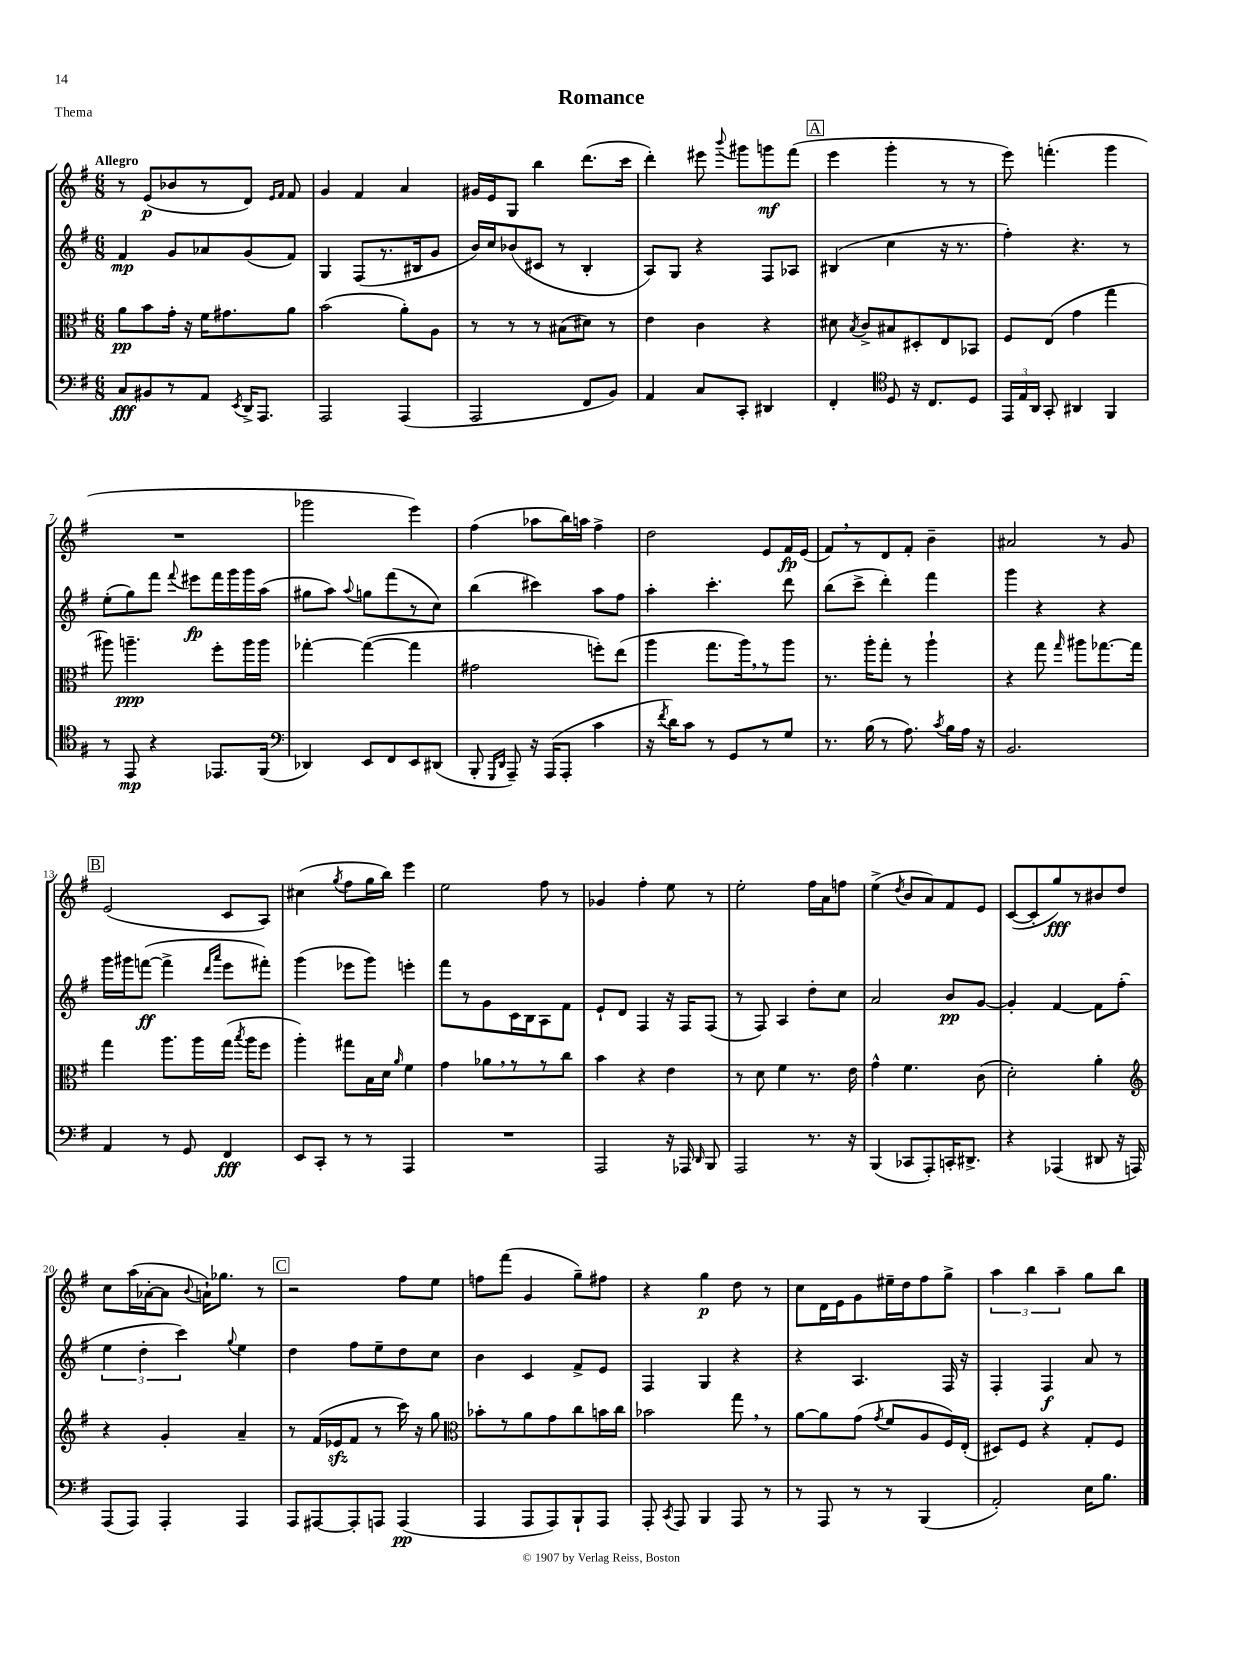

**kern	**dynam	**kern	**dynam	**kern	**dynam	**kern	**dynam
*part4	*part4	*part3	*part3	*part2	*part2	*part1	*part1
*staff4	*staff4	*staff3	*staff3	*staff2	*staff2	*staff1	*staff1
*clefF4	*	*clefC3	*	*clefG2	*	*clefG2	*
*k[f#]	*	*k[f#]	*	*k[f#]	*	*k[f#]	*
*M6/8	*	*M6/8	*	*M6/8	*	*M6/8	*
=1	=1	=1	=1	=1	=1	=1	=1
!	!	!	!	!	!	!LO:TX:a:B:t=Allegro	!
8C/L	fff	8a\L	pp	4f#/	mp	8r	.
8BB#X/	.	8b\	.	.	.	(8e/L	p
8r	.	16g'\Jk	.	8g/L	.	8b-X/	.
.	.	16r	.	.	.	.	.
8AA/J	.	16f#\KL	.	8a-X/	.	8r	.
.	.	8.g#X\	.	.	.	.	.
8qEE/	.	.	.	.	.	.	.
16DD^/KL	.	.	.	(8g/	.	8d/J)	.
8.AAA/J	.	.	.	.	.	.	.
.	.	.	.	.	.	16qqe/LL	.
.	.	.	.	.	.	16qqf#/JJ	.
.	.	8a\J	.	8f#/J)	.	8f#/	.
=2	=2	=2	=2	=2	=2	=2	=2
2AAA/	.	(2b\	.	4G/	.	4g/	.
.	.	.	.	(8F#/L	.	4f#/	.
.	.	.	.	8.r	.	.	.
(4AAA/	.	8a'\L)	.	.	.	4a/	.
.	.	.	.	16B#X/k	.	.	.
.	.	8A\J	.	8g/J	.	.	.
=3	=3	=3	=3	=3	=3	=3	=3
2AAA/	.	8r	.	16b/LL)	.	16g#X/LL	.
.	.	.	.	16cc/J	.	16e/J	.
.	.	8r	.	(8b-X/	.	8G/J	.
.	.	8r	.	8c#X/J	.	4bb\	.
.	.	(8B#X\L	.	8r	.	.	.
8FF#/L	.	8d#X\J)	.	4B'/	.	(8.ddd\L	.
8BB/J)	.	8r	.	.	.	.	.
.	.	.	.	.	.	16ccc\Jk	.
=4	=4	=4	=4	=4	=4	=4	=4
4AA/	.	4e\	.	8A/L)	.	4ddd'\)	.
.	.	.	.	8G/J	.	.	.
8C/L	.	4c\	.	4r	.	8eee#X\	.
.	.	.	.	.	.	8qqbbb/	.
8CC'/J	.	.	.	.	.	8ggg#X\L	.
4DD#X/	.	4r	.	8F#/L	.	8gggn\	mf
.	.	.	.	8A-X/J	.	(8fff#\J	.
!!LO:REH:place=s1:t=A
=5	=5	=5	=5	=5	=5	=5	=5
4FF#'/	.	8d#X\	.	(4B#X/	.	4eee\	.
.	.	8qB/	.	.	.	.	.
.	.	8c^/L	.	.	.	.	.
*clefC4	*	*	*	*	*	*	*
8D/	.	8B#X/	.	4cc\	.	4ggg'\	.
16r	.	8D#X'/	.	.	.	.	.
8.C/L	.	.	.	.	.	.	.
.	.	8E/	.	16r	.	8r	.
.	.	.	.	8.r	.	.	.
8D/J	.	8BB-X/J	.	.	.	8r	.
=6	=6	=6	=6	=6	=6	=6	=6
24EE/LL	.	8F#/L	.	4ff#'\)	.	8eee\)	.
24E/	.	.	.	.	.	.	.
24AA/JJ	.	.	.	.	.	.	.
8GG'/	.	(8E/J	.	.	.	(4.fffn'\	.
4AA#X/	.	4g\	.	4.r	.	.	.
4FF#/	.	4gg\	.	.	.	4ggg\	.
.	.	.	.	8r	.	.	.
!!LO:LB:g=z
=7	=7	=7	=7	=7	=7	=7	=7
8r	.	8aa#X\)	.	(8ee'\L	.	2.r	.
8EE/	mp	4.aan~\	ppp	8gg\)	.	.	.
4r	.	.	.	8fff#\J	.	.	.
.	.	.	.	8qqfff#/	.	.	.
.	.	.	.	8eee#X\L	fp	.	.
8.EE-X/L	.	8ff#'\L	.	16fff#\L	.	.	.
.	.	.	.	16ggg\	.	.	.
.	.	16aa\L	.	16ggg\	.	.	.
(16FF#/Jk	.	16aa\JJ	.	(16aa\JJ	.	.	.
=8	=8	=8	=8	=8	=8	=8	=8
*clefF4	*	*	*	*	*	*	*
4DD-X/)	.	[4gg-X'\	.	8gg#X\L	.	2ggg-X\	.
.	.	.	.	8aa\J)	.	.	.
.	.	.	.	8qqaa/	.	.	.
8EE/L	.	(4gg-\_	.	8ggn\L	.	.	.
8FF#/	.	.	.	(8fff#\	.	.	.
8EE/	.	4gg-\]	.	8r	.	4eee\)	.
(8DD#X/J	.	.	.	8cc\J)	.	.	.
=9	=9	=9	=9	=9	=9	=9	=9
8BBB'/	.	2g#X\	.	(4bb\	.	(4ff#\	.
16qqGGG/LL	.	.	.	.	.	.	.
16qqDD/JJ	.	.	.	.	.	.	.
8AAA~/)	.	.	.	.	.	.	.
16r	.	.	.	4ccc#X\)	.	8aa-X\L	.
(16AAA/KL	.	.	.	.	.	.	.
8AAA'/J	.	.	.	.	.	16bb\L)	.
.	.	.	.	.	.	16aan\JJ	.
4c\	.	8ffn'\L)	.	8aa\L	.	4ff#^\	.
.	.	(8ee\J	.	8ff#\J	.	.	.
=10	=10	=10	=10	=10	=10	=10	=10
16r	.	4aa\	.	4aa'\	.	2dd\	.
8qf#/	.	.	.	.	.	.	.
16d\KL)	.	.	.	.	.	.	.
8c\J	.	.	.	.	.	.	.
8r	.	8.gg\L	.	4.ccc'\	.	.	.
8GG/L	.	.	.	.	.	.	.
.	.	16aa,\k)	.	.	.	.	.
8r	.	8r	.	.	.	8e/L	.
8G/J	.	8aa\J	.	8ddd\	.	16f#/L	fp
.	.	.	.	.	.	(16e/JJ	.
=11	=11	=11	=11	=11	=11	=11	=11
8.r	.	8.r	.	(8bb\L	.	8f#,/L)	.
.	.	.	.	8ccc^\J	.	8r	.
(16B\	.	16aa'\KL	.	.	.	.	.
8r	.	8gg'\J	.	4ddd'\)	.	8d/	.
8.A\)	.	8r	.	.	.	8f#'/J	.
.	.	4aa`\	.	4fff#\	.	4b~\	.
8qc/	.	.	.	.	.	.	.
16B\LL	.	.	.	.	.	.	.
16A\JJ	.	.	.	.	.	.	.
16r	.	.	.	.	.	.	.
=12	=12	=12	=12	=12	=12	=12	=12
2.BB/	.	4r	.	4ggg\	.	2a#X/	.
.	.	8gg\	.	4r	.	.	.
.	.	16qqgg/	.	.	.	.	.
.	.	8aa#X\L	.	.	.	.	.
.	.	[8.gg-X\	.	4r	.	8r	.
.	.	.	.	.	.	8g/	.
.	.	16gg-\Jk]	.	.	.	.	.
!!LO:LB:g=z
!!LO:REH:place=s1:t=B
=13	=13	=13	=13	=13	=13	=13	=13
4AA/	.	4gg\	.	16ggg\LL	.	(2e/	.
.	.	.	.	16ggg#X\J	.	.	.
.	.	.	.	([8fffn\J	ff	.	.
8r	.	8.aa\L	.	4fff^\]	.	.	.
8GG/	.	.	.	.	.	.	.
.	.	16aa\L	.	.	.	.	.
.	.	.	.	16qqddd/LL	.	.	.
.	.	.	.	16qqaaa/JJ	.	.	.
4FF#/	fff	(16gg\JJ	.	8eee\L	.	8c/L	.
.	.	8qbb/	.	.	.	.	.
.	.	16aa\KL	.	.	.	.	.
.	.	8ff#\J	.	8fff#X'\J)	.	8A/J)	.
=14	=14	=14	=14	=14	=14	=14	=14
8EE/L	.	4aa'\)	.	(4ggg\	.	(4cc#X\	.
8CC'/J	.	.	.	.	.	.	.
.	.	.	.	.	.	8qgg/	.
8r	.	8gg#X\L	.	8eee-X\L	.	8ff#\L	.
8r	.	16B\L	.	8ggg\J)	.	16gg\L	.
.	.	16d\JJ	.	.	.	16bb\JJ)	.
.	.	16qqa/	.	.	.	.	.
4AAA/	.	4f#\	.	4eeen'\	.	4eee\	.
=15	=15	=15	=15	=15	=15	=15	=15
2.r	.	4g\	.	8fff#\L	.	2ee\	.
.	.	.	.	8r	.	.	.
.	.	8a-X,\L	.	8g\	.	.	.
.	.	8r	.	16c\L	.	.	.
.	.	.	.	16B\J	.	.	.
.	.	8r	.	8A\	.	8ff#\	.
.	.	8cc\J	.	8f#\J	.	8r	.
=16	=16	=16	=16	=16	=16	=16	=16
2AAA/	.	4b\	.	8e`/L	.	4g-X/	.
.	.	.	.	8d/J	.	.	.
.	.	4r	.	4F#/	.	4ff#'\	.
16r	.	4e\	.	16r	.	8ee\	.
16AAA-X/	.	.	.	16F#/KL	.	.	.
16qqDD/	.	.	.	.	.	.	.
8BBB/	.	.	.	(8F#/J	.	8r	.
=17	=17	=17	=17	=17	=17	=17	=17
2AAA/	.	8r	.	8r	.	2ee'\	.
.	.	8d\	.	8F#/)	.	.	.
.	.	4f#\	.	4A/	.	.	.
8.r	.	8.r	.	8dd'\L	.	16ff#\LL	.
.	.	.	.	.	.	16a\J	.
.	.	.	.	8cc\J	.	8ffn\J	.
16r	.	16e\	.	.	.	.	.
=18	=18	=18	=18	=18	=18	=18	=18
(4BBB/	.	4g^^\	.	2a/	.	(4ee^\	.
.	.	.	.	.	.	8qdd/	.
8CC-X/L	.	4.f#\	.	.	.	8b/L	.
8AAA'/)	.	.	.	.	.	8a/)	.
16CCn'/K	.	.	.	8b/L	pp	8f#/	.
8.DD#X^/J	.	.	.	.	.	.	.
.	.	(8c\	.	[8g/J	.	8e/J	.
=19	=19	=19	=19	=19	=19	=19	=19
4r	.	2d'\)	.	4g'/]	.	([8c/L	.
.	.	.	.	.	.	8c'/]	.
(4AAA-X/	.	.	.	[4f#/	.	8gg/)	fff
.	.	.	.	.	.	8r	.
8DD#X/	.	4a'\	.	8f#\L]	.	8b#X/	.
16r	.	.	.	(8ff#'\J	.	8dd/J	.
16AAAn/)	.	.	.	.	.	.	.
!!LO:LB:g=z
=20	=20	=20	=20	=20	=20	=20	=20
*	*	*clefG2	*	*	*	*	*
(8AAA/L	.	4r	.	6ee\	.	8cc\L	.
8AAA/J)	.	.	.	.	.	(16aa\L	.
.	.	.	.	6dd'\	.	.	.
.	.	.	.	.	.	[16a-X'\J	.
4AAA'/	.	4g'/	.	.	.	8a-\J]	.
.	.	.	.	6ccc\)	.	.	.
.	.	.	.	.	.	8qqb/	.
.	.	.	.	.	.	16an`\KL)	.
.	.	.	.	.	.	8.gg-X\J	.
.	.	.	.	8qqgg/	.	.	.
4AAA/	.	4a~/	.	4ee\	.	.	.
.	.	.	.	.	.	8r	.
!!LO:REH:place=s1:t=C
=21	=21	=21	=21	=21	=21	=21	=21
8AAA/L	.	8r	.	4dd\	.	2r	.
[8AAA#X/	.	(16f#/LL	.	.	.	.	.
.	.	16e-Xzz/J	.	.	.	.	.
8AAA#'/]	.	8f#/J	.	8ff#\L	.	.	.
8AAAn/J	.	8r	.	8ee~\	.	.	.
(4AAA/	pp	16ccc\)	.	8dd\	.	8ff#\L	.
.	.	16r	.	.	.	.	.
.	.	8gg\	.	8cc\J	.	8ee\J	.
=22	=22	=22	=22	=22	=22	=22	=22
*	*	*clefC3	*	*	*	*	*
4AAA/	.	8b-X'\L	.	4b\	.	8ffn\L	.
.	.	8r	.	.	.	(8fff#\J	.
8AAA/L	.	8a\	.	4c/	.	4g/	.
8AAA/)	.	8g\	.	.	.	.	.
8BBB`/	.	8cc\	.	8f#^/L	.	8gg~\L)	.
8AAA/J	.	16bn\L	.	8e/J	.	8ff#X\J	.
.	.	16cc\JJ	.	.	.	.	.
=23	=23	=23	=23	=23	=23	=23	=23
8AAA'/	.	2b-X\	.	4F#/	.	4r	.
8qCC/	.	.	.	.	.	.	.
8AAA/	.	.	.	.	.	.	.
4BBB/	.	.	.	4G/	.	4gg\	p
8AAA/	.	8gg,\	.	4r	.	8dd\	.
8r	.	8r	.	.	.	8r	.
=24	=24	=24	=24	=24	=24	=24	=24
8r	.	[8a\L	.	4r	.	8cc\L	.
8AAA/	.	8a\]	.	.	.	16d\L	.
.	.	.	.	.	.	16e\J	.
8r	.	(8g\J	.	4.A/	.	8g\	.
.	.	8qg/	.	.	.	.	.
8r	.	8f#/L	.	.	.	16ee#X~\L	.
.	.	.	.	.	.	16dd\J	.
(4BBB/	.	8A/	.	.	.	8ff#\	.
.	.	16F#/L)	.	16F#/	.	8gg^\J	.
.	.	(16E'/JJ	.	16r	.	.	.
=25	=25	=25	=25	=25	=25	=25	=25
2AA'/)	.	8D#X/L)	.	4F#'/	.	6aa\	.
.	.	8F#/J	.	.	.	.	.
.	.	.	.	.	.	6bb\	.
.	.	4r	.	4F#/	f	.	.
.	.	.	.	.	.	6aa~\	.
16E\KL	.	8G'/L	.	8a/	.	8gg\L	.
8.B\J	.	.	.	.	.	.	.
.	.	8F#/J	.	8r	.	8bb\J	.
==	==	==	==	==	==	==	==
*-	*-	*-	*-	*-	*-	*-	*-
